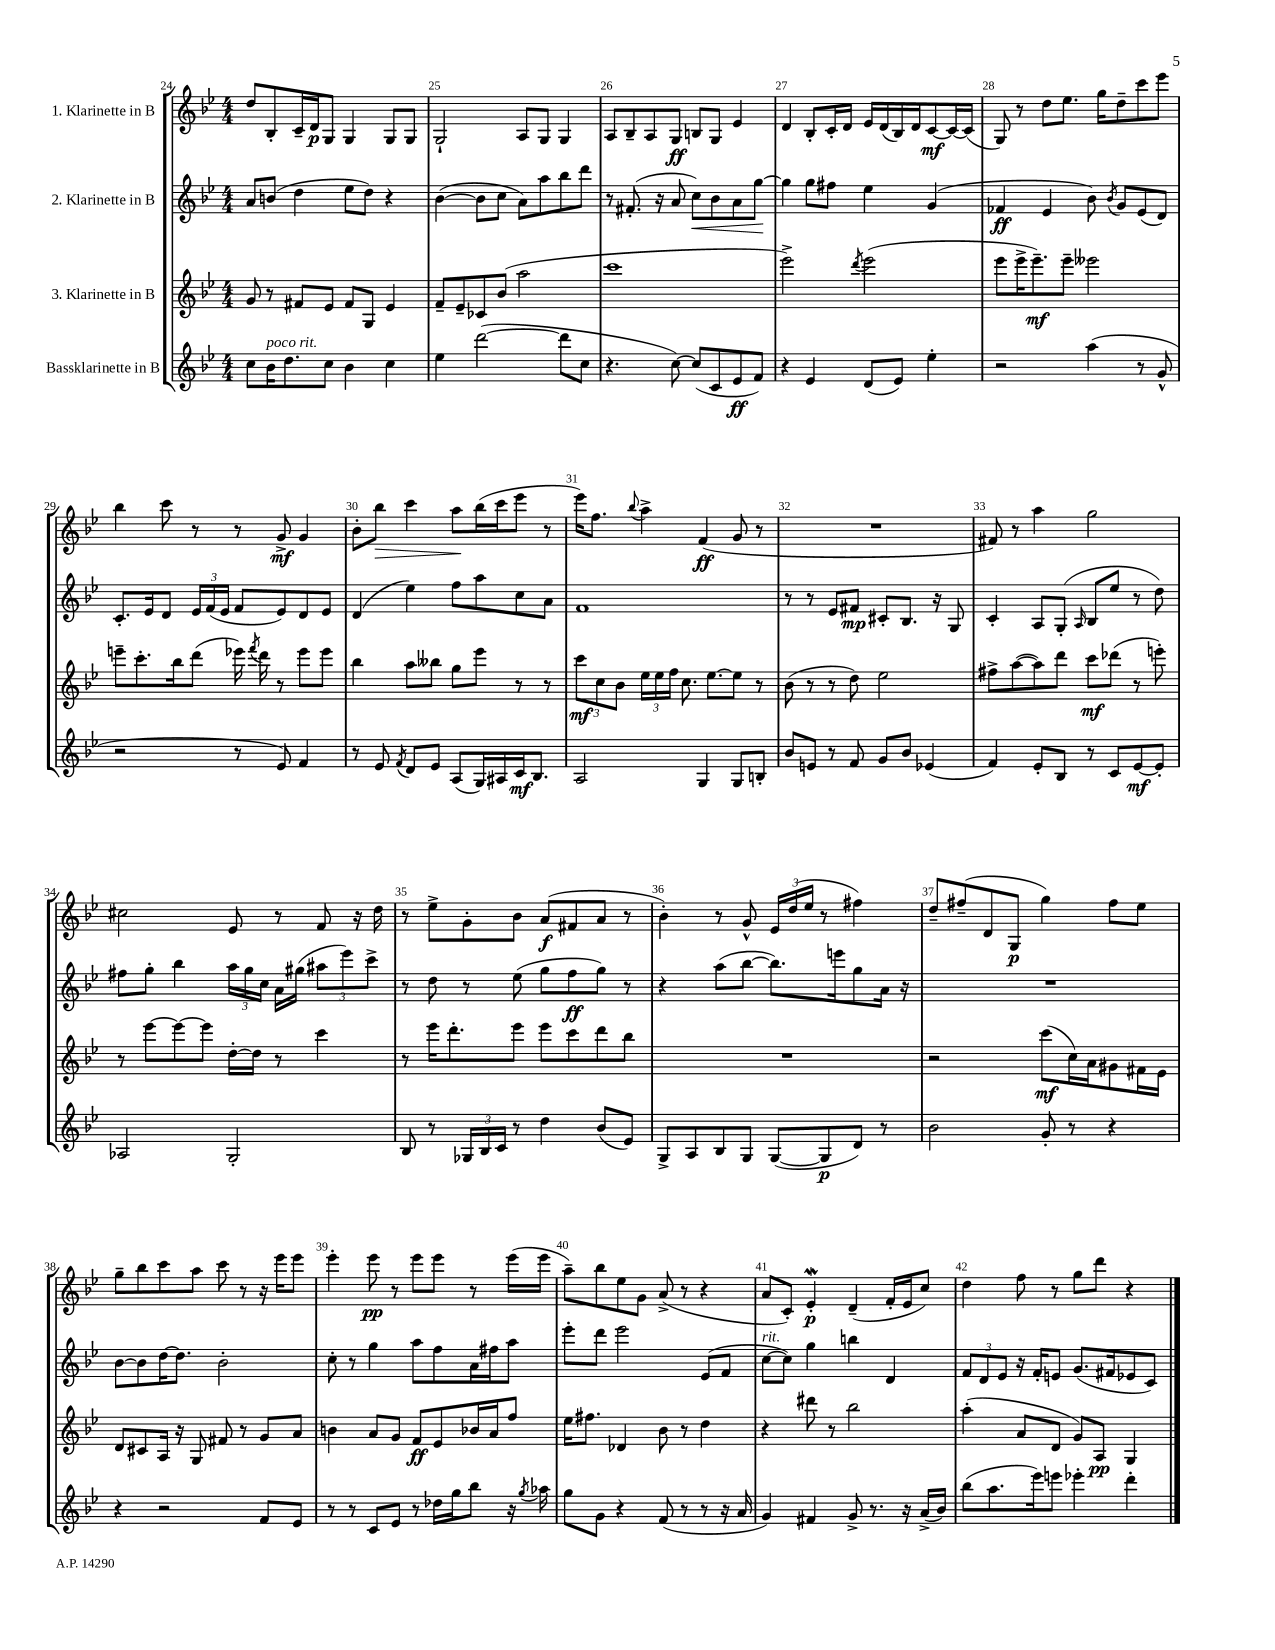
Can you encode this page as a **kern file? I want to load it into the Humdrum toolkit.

**kern	**dynam	**kern	**dynam	**kern	**dynam	**kern	**dynam
*part4	*part4	*part3	*part3	*part2	*part2	*part1	*part1
*staff4	*staff4	*staff3	*staff3	*staff2	*staff2	*staff1	*staff1
*I"Bassklarinette in B	*	*I"3. Klarinette in B	*	*I"2. Klarinette in B	*	*I"1. Klarinette in B	*
*clefG2	*	*clefG2	*	*clefG2	*	*clefG2	*
*k[b-e-]	*	*k[b-e-]	*	*k[b-e-]	*	*k[b-e-]	*
*M4/4	*	*M4/4	*	*M4/4	*	*M4/4	*
=24	=24	=24	=24	=24	=24	=24	=24
8cc\L	.	8g/	.	8a/L	.	8dd/L	.
!LO:TX:a:i:t=poco rit.	!	!	!	!	!	!	!
16b-\K	.	8r	.	(8bn/J	.	8B-'/	.
8.dd\	.	.	.	.	.	.	.
.	.	8f#X/L	.	4dd\	.	16c~/L	.
.	.	.	.	.	.	16d/J	p
8cc\J	.	8e-/J	.	.	.	8G/J	.
4b-\	.	8f#/L	.	8ee-\L	.	4G/	.
.	.	8G/J	.	8dd\J)	.	.	.
4cc\	.	4e-/	.	4r	.	8G/L	.
.	.	.	.	.	.	8G/J	.
=25	=25	=25	=25	=25	=25	=25	=25
4ee-\	.	8f~/L	.	([4b-\	.	2G`/	.
.	.	8e-~/	.	.	.	.	.
([2ddd\	.	8c-X/	.	8b-\L]	.	.	.
.	.	(8b-/J	.	8cc\J	.	.	.
.	.	2aa\	.	8a\L)	.	8A/L	.
.	.	.	.	8aa\	.	8G/J	.
8ddd\L]	.	.	.	8bb-\	.	4G/	.
8cc\J	.	.	.	8ddd\J	.	.	.
=26	=26	=26	=26	=26	=26	=26	=26
4.r	.	1ccc	.	8r	.	8A/L	.
.	.	.	.	(8.f#X'/	.	8B-~/	.
.	.	.	.	.	.	8A/	.
.	.	.	.	16r	.	.	.
[8cc\)	.	.	.	8a/	.	8G/J	ff
!	!	!	!	!	!LO:HP:b	!	!
(8cc/L]	.	.	.	8cc\L)	<	8Bn/L	.
8c/	.	.	.	8b-\	.	8G/J	.
8e-/	ff	.	.	8a\	.	4e-/	.
8f/J)	.	.	.	[8gg\J	.	.	.
.	.	.	.	.	[	.	.
=27	=27	=27	=27	=27	=27	=27	=27
4r	.	2eee-^\)	.	4gg\]	.	4d/	.
4e-/	.	.	.	8gg\L	.	8B-'/L	.
.	.	.	.	8ff#X\J	.	16c'/L	.
.	.	.	.	.	.	16d/JJ	.
.	.	8qddd/	.	.	.	.	.
(8d/L	.	(2eee-\	.	4ee-\	.	16e-/LL	.
.	.	.	.	.	.	(16d/	.
8e-/J)	.	.	.	.	.	16B-/)	.
.	.	.	.	.	.	16d/J	.
4ee-'\	.	.	.	(4g/	.	[8c/	mf
.	.	.	.	.	.	16c/L_	.
.	.	.	.	.	.	(16c/JJ]	.
=28	=28	=28	=28	=28	=28	=28	=28
2r	.	8eee-\L	.	4f-X/	ff	8G/)	.
.	.	16eee-^\K	.	.	.	8r	.
.	.	8.eee-~\)	mf	.	.	.	.
.	.	.	.	4e-/	.	8dd\L	.
.	.	8eee-~\J	.	.	.	8.ee-\J	.
(4aa\	.	2eee--X\	.	8b-\)	.	.	.
.	.	.	.	.	.	16gg\KL	.
.	.	.	.	8qb-/	.	.	.
.	.	.	.	8g/L	.	8dd~\	.
8r	.	.	.	(8e-/	.	8ccc\	.
8g^^/	.	.	.	8d/J)	.	8eee-\J	.
!!LO:LB:g=z
=29	=29	=29	=29	=29	=29	=29	=29
2r	.	8eeen~\L	.	8.c'/L	.	4bb-\	.
.	.	8.ccc'\	.	.	.	.	.
.	.	.	.	16e-/k	.	.	.
.	.	.	.	8d/J	.	8ccc\	.
.	.	16bb-\k	.	.	.	.	.
.	.	(8ddd\J	.	24e-/LL	.	8r	.
.	.	.	.	(24f/	.	.	.
.	.	.	.	24e-/JJ	.	.	.
8r	.	16eee-X\)	.	8f/L	.	8r	.
.	.	8qfff/	.	.	.	.	.
.	.	16ddd\	.	.	.	.	.
8e-/)	.	8r	.	8e-/)	.	8g^/	mf
4f/	.	8eee-\L	.	8d/	.	4g/	.
.	.	8eee-\J	.	8e-/J	.	.	.
=30	=30	=30	=30	=30	=30	=30	=30
8r	.	4bb-\	.	(4d/	.	8b-'\L	.
!	!	!	!	!	!	!	!LO:HP:b
8e-/	.	.	.	.	.	8bb-\J	>
8qf/	.	.	.	.	.	.	.
8d/L	.	8aa\L	.	4ee-\)	.	4ccc\	.
8e-/J	.	8bb--X\J	.	.	.	.	.
(8A/L	.	8gg\L	.	8ff\L	.	8aa\L	.
16G/L)	.	8eee-\J	.	8aa\	.	(16bb-\L	]
16A#X/	.	.	.	.	.	16ccc\J	.
16c/J	mf	8r	.	8cc\	.	8eee-\J	.
8.B-/J	.	.	.	.	.	.	.
.	.	8r	.	8a\J	.	8r	.
=31	=31	=31	=31	=31	=31	=31	=31
2A/	.	12ccc\L	mf	1f	.	16eee-\KL)	.
.	.	.	.	.	.	8.ff\J	.
.	.	12cc\	.	.	.	.	.
.	.	12b-\J	.	.	.	.	.
.	.	.	.	.	.	8qqbb-/	.
.	.	24ee-\LL	.	.	.	4aa^\	.
.	.	24ee-\	.	.	.	.	.
.	.	24ff\JJ	.	.	.	.	.
.	.	8.cc\	.	.	.	.	.
4G/	.	.	.	.	.	(4f/	ff
.	.	[8.ee-\L	.	.	.	.	.
8G/L	.	8ee-\J]	.	.	.	8g/	.
8Bn'/J	.	8r	.	.	.	8r	.
=32	=32	=32	=32	=32	=32	=32	=32
8b-/L	.	(8b-\	.	8r	.	1r	.
8en/J	.	8r	.	8r	.	.	.
8r	.	8r	.	8e-/L	.	.	.
8f/	.	8dd\)	.	8f#X/J	mp	.	.
8g/L	.	2ee-\	.	8c#X'/L	.	.	.
8b-/J	.	.	.	8.B-/J	.	.	.
(4e-X/	.	.	.	.	.	.	.
.	.	.	.	16r	.	.	.
.	.	.	.	8G/	.	.	.
=33	=33	=33	=33	=33	=33	=33	=33
4f/)	.	8ff#X^\L	.	4c'/	.	8f#X/)	.
.	.	([8aa\	.	.	.	8r	.
8e-'/L	.	8aa\])	.	8A/L	.	4aa\	.
8B-/J	.	8ddd\J	.	(8G'/J	.	.	.
.	.	.	.	16qqA/	.	.	.
8r	.	8ccc\L	mf	8B-/L	.	2gg\	.
8c/L	.	(8ddd-X\J	.	8ee-/J	.	.	.
[8e-/	mf	8r	.	8r	.	.	.
8e-'/J]	.	8eeen'\)	.	8dd\)	.	.	.
!!LO:LB:g=z
=34	=34	=34	=34	=34	=34	=34	=34
2A-X/	.	8r	.	8ff#X\L	.	2cc#X\	.
.	.	[8eee-\L	.	8gg'\J	.	.	.
.	.	8eee-\_	.	4bb-\	.	.	.
.	.	8eee-\J]	.	.	.	.	.
2G'/	.	[16dd'\LL	.	24aa\LL	.	8e-/	.
.	.	.	.	24gg\	.	.	.
.	.	16dd\JJ]	.	.	.	.	.
.	.	.	.	24cc\JJ	.	.	.
.	.	8r	.	16a\LL	.	8r	.
.	.	.	.	(16gg#X\JJ	.	.	.
.	.	4ccc\	.	12aa#X\L	.	8f/	.
.	.	.	.	12eee-\)	.	.	.
.	.	.	.	.	.	16r	.
.	.	.	.	12ccc^\J	.	.	.
.	.	.	.	.	.	16dd\	.
=35	=35	=35	=35	=35	=35	=35	=35
8B-/	.	8r	.	8r	.	8r	.
8r	.	16eee-\KL	.	8dd\	.	8ee-^\L	.
.	.	8.ddd'\	.	.	.	.	.
24G-X/LL	.	.	.	8r	.	8g'\	.
24B-/	.	.	.	.	.	.	.
24c/JJ	.	.	.	.	.	.	.
8r	.	8eee-\J	.	(8ee-\	.	8b-\J	.
4dd\	.	8eee-\L	.	8gg\L	.	(8a/L	f
.	.	8ccc\	.	8ff\	ff	8f#X/	.
(8b-/L	.	8ddd\	.	8gg\J)	.	8a/J	.
8e-/J)	.	8bb-\J	.	8r	.	8r	.
=36	=36	=36	=36	=36	=36	=36	=36
8G^/L	.	1r	.	4r	.	4b-'\)	.
8A/	.	.	.	.	.	.	.
8B-/	.	.	.	(8aa\L	.	8r	.
8G/J	.	.	.	[8bb-\J	.	8g^^/	.
([8G/L	.	.	.	8.bb-\L])	.	24e-/LL	.
.	.	.	.	.	.	(24dd/	.
.	.	.	.	.	.	24ee-/JJ	.
8G/]	p	.	.	.	.	8r	.
.	.	.	.	16eeen\k	.	.	.
8d/J)	.	.	.	8gg\	.	4ff#X\)	.
8r	.	.	.	16a\Jk	.	.	.
.	.	.	.	16r	.	.	.
=37	=37	=37	=37	=37	=37	=37	=37
2b-\	.	2r	.	1r	.	8dd~/L	.
.	.	.	.	.	.	(8ff#X~/	.
.	.	.	.	.	.	8d/	.
.	.	.	.	.	.	8G/J	p
8g'/	.	(8ccc\L	mf	.	.	4gg\)	.
8r	.	16cc\L)	.	.	.	.	.
.	.	16a\J	.	.	.	.	.
4r	.	8g#X\	.	.	.	8ff#\L	.
.	.	16f#X\L	.	.	.	8ee-\J	.
.	.	16e-\JJ	.	.	.	.	.
!!LO:LB:g=z
=38	=38	=38	=38	=38	=38	=38	=38
4r	.	8d/L	.	[8b-\L	.	8gg~\L	.
.	.	8c#X/	.	8b-\]	.	8bb-\	.
2r	.	16A/Jk	.	[16dd\K	.	8ccc\	.
.	.	16r	.	8.dd\J]	.	.	.
.	.	8G/	.	.	.	8aa\J	.
.	.	8f#X/	.	2b-'\	.	8ccc\	.
.	.	8r	.	.	.	8r	.
8f/L	.	8g/L	.	.	.	16r	.
.	.	.	.	.	.	16eee-\KL	.
8e-/J	.	8a/J	.	.	.	8eee-\J	.
=39	=39	=39	=39	=39	=39	=39	=39
8r	.	4bn\	.	8cc'\	.	4eee-'\	.
8r	.	.	.	8r	.	.	.
8c/L	.	8a/L	.	4gg\	.	8eee-\	pp
8e-/J	.	8g/J	.	.	.	8r	.
8r	.	8f/L	ff	8aa\L	.	8eee-\L	.
16dd-X\LL	.	8e-/	.	8ff\	.	8eee-\J	.
16gg\J	.	.	.	.	.	.	.
8bb-\J	.	16b-X/L	.	16a\L	.	8r	.
.	.	16a/J	.	16ff#X\J	.	.	.
16r	.	8ff/J	.	8aa\J	.	(16eee-\LL	.
8qgg/	.	.	.	.	.	.	.
16aa-X\	.	.	.	.	.	16eee-\JJ	.
=40	=40	=40	=40	=40	=40	=40	=40
8gg\L	.	16ee-\KL	.	8eee-'\L	.	8aa~\L)	.
.	.	8.ff#X\J	.	.	.	.	.
8g\J	.	.	.	8ddd\J	.	8bb-\	.
4r	.	4d-X/	.	2eee-\	.	8ee-\	.
.	.	.	.	.	.	8g\J	.
(8f/	.	8b-\	.	.	.	(8a^/	.
8r	.	8r	.	.	.	8r	.
8r	.	4dd\	.	(8e-/L	.	4r	.
16r	.	.	.	8f/J	.	.	.
16a/	.	.	.	.	.	.	.
=41	=41	=41	=41	=41	=41	=41	=41
!	!	!	!	!LO:TX:a:i:t=rit.	!	!	!
4g/)	.	4r	.	[8cc\L	.	8a/L	.
.	.	.	.	8cc\J])	.	8c'/J)	.
4f#X/	.	8ddd#X\	.	4gg\	.	4e-w'/	p
.	.	8r	.	.	.	.	.
8g^/	.	2bb-\	.	4bbn\	.	(4d~/	.
8.r	.	.	.	.	.	.	.
.	.	.	.	4d/	.	16f'/LL	.
16r	.	.	.	.	.	16e-/J	.
(16a^/LL	.	.	.	.	.	8cc/J)	.
16b-/JJ)	.	.	.	.	.	.	.
=42	=42	=42	=42	=42	=42	=42	=42
(8bb-\L	.	(4aa'\	.	12f/L	.	4dd\	.
.	.	.	.	12d/	.	.	.
8.aa\	.	.	.	.	.	.	.
.	.	.	.	12e-/J	.	.	.
.	.	8a/L	.	16r	.	8ff\	.
16eee-\k)	.	.	.	16f'/KL	.	.	.
8eeen\J	.	8d/J	.	8en/J	.	8r	.
4eee-X'\	.	8g/L)	.	(8.g/L	.	8gg\L	.
.	.	8A/J	pp	.	.	8ddd\J	.
.	.	.	.	16f#X/k	.	.	.
4ddd'\	.	4G/	.	8e-X/	.	4r	.
.	.	.	.	8c/J)	.	.	.
==	==	==	==	==	==	==	==
*-	*-	*-	*-	*-	*-	*-	*-
